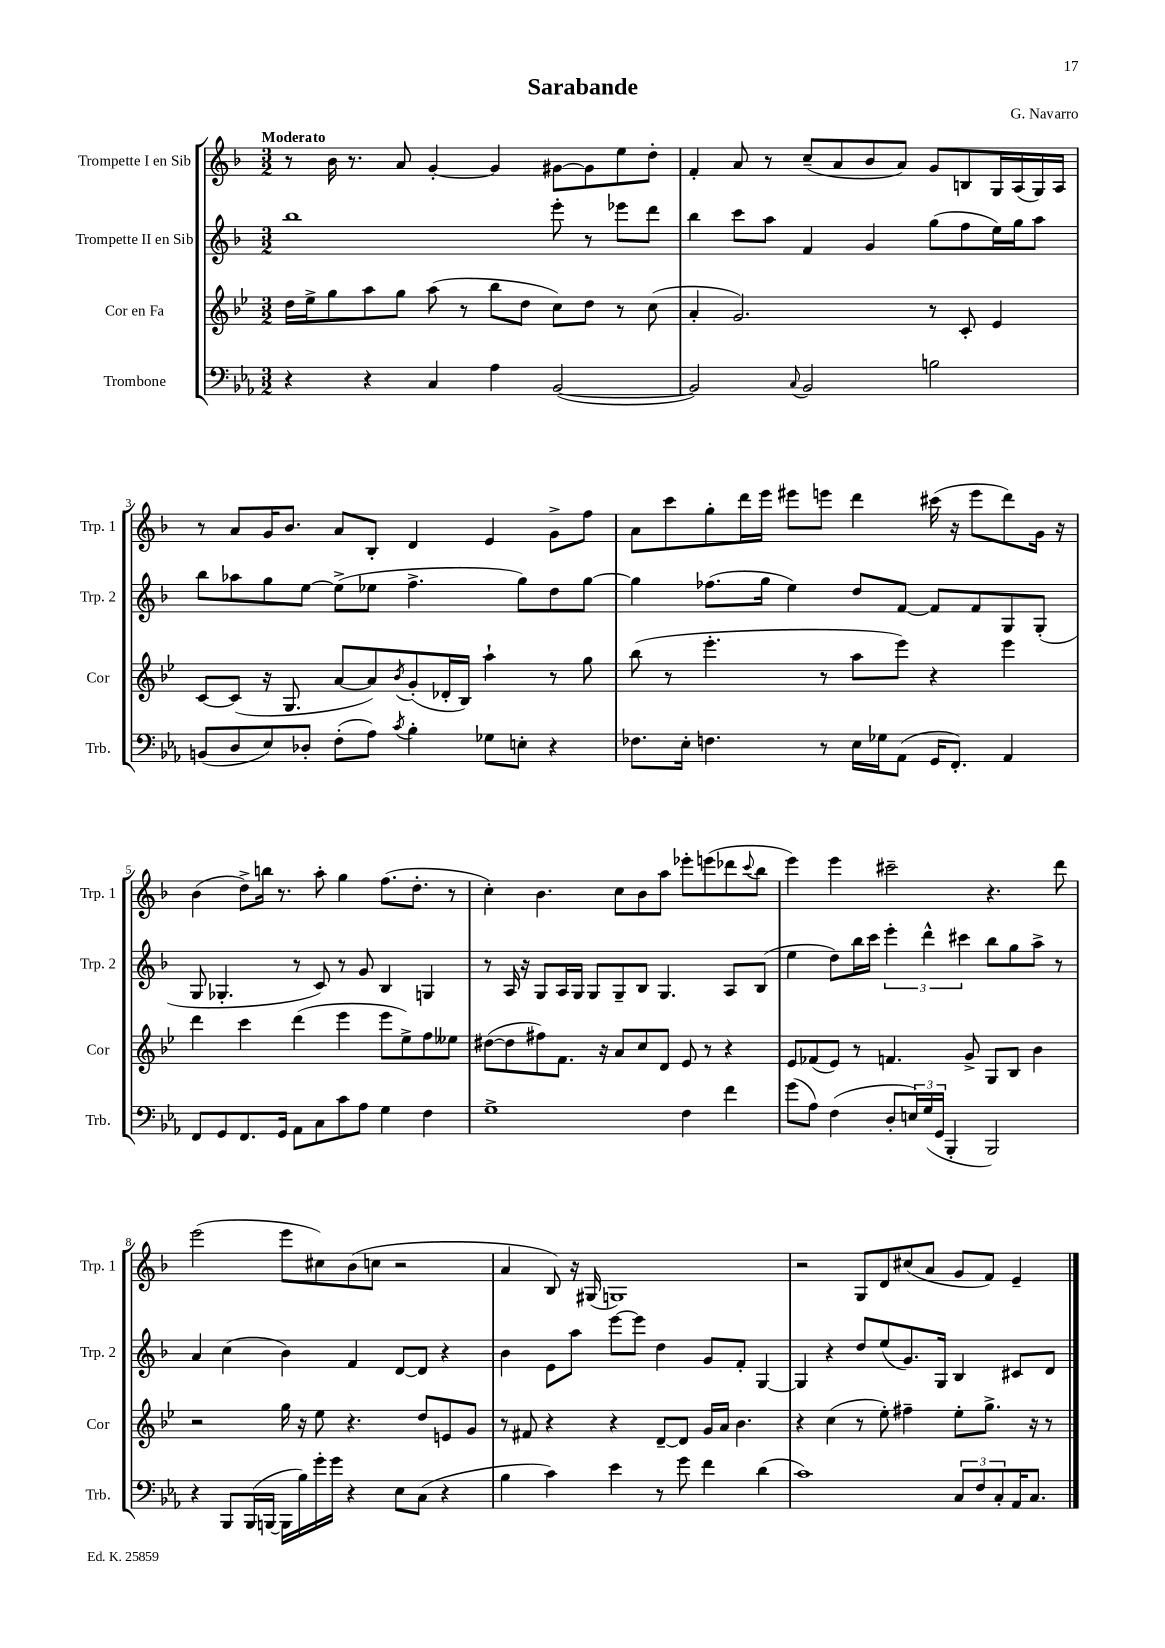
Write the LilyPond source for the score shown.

\header { title = "Sarabande" composer = "G. Navarro" }
<<
\new StaffGroup <<
\new Staff = "s0" \with { instrumentName = "Trompette I en Sib" shortInstrumentName = "Trp. 1" } {
    \clef treble \key f \major \numericTimeSignature \time 3/2 \tempo "Moderato"
    r8 bes'16 r8. a'8 g'4~-. g'4 gis'8~ gis'8 e''8 d''8-. |
    f'4-. a'8 r8 c''8--( a'8 bes'8 a'8) g'8 b8 g16 a16( g16) a16 |
    r8 a'8 g'16 bes'8. a'8 bes8-. d'4 e'4 g'8-> f''8 |
    a'8 c'''8 g''8-. d'''16 e'''16 eis'''8 e'''8 d'''4 cis'''16( r16 e'''8 d'''8) g'16 r16 |
    bes'4( d''8->) b''16 r8. a''8-. g''4 f''8.( d''8.-. r8 |
    c''4-.) bes'4. c''8 bes'8 a''8 ees'''8-. e'''8( des'''8 \appoggiatura { c'''8 } bes''8 |
    e'''4) e'''4 cis'''2-- r4. d'''8 |
    e'''2( e'''8 cis''8) bes'8( c''8 r2 |
    a'4 bes8) r16 gis16( g1) |
    r2 g8 d'8 cis''8( a'8 g'8 f'8) e'4-- \bar "|." |
}
\new Staff = "s1" \with { instrumentName = "Trompette II en Sib" shortInstrumentName = "Trp. 2" } {
    \clef treble \key f \major \numericTimeSignature \time 3/2
    bes''1 e'''8-. r8 ees'''8 d'''8 |
    bes''4 c'''8 a''8 f'4 g'4 g''8( f''8 e''16) g''16 a''8 |
    bes''8 aes''8 g''8 e''8~ e''8->( ees''8 f''4.-> g''8) d''8 g''8~ |
    g''4 fes''8.( g''16 e''4) d''8 f'8~ f'8 f'8 g8 g8-.( |
    g8 ges4.-. r8 c'8) r8 g'8 bes4 g4 |
    r8 a16 r16 g8 a16 g16 g8 g8-- bes8 g4. a8 bes8( |
    e''4 d''8) bes''16 c'''16 \tuplet 3/2 { e'''4-. d'''4-^ cis'''4 } bes''8 g''8 a''8-> r8 |
    a'4 c''4( bes'4) f'4 d'8~ d'8 r4 |
    bes'4 e'8 a''8 e'''8~ e'''8 d''4 g'8 f'8-. g4~ |
    g4 r4 d''8 e''8( g'8.) g16 bes4 cis'8 d'8 \bar "|." |
}
\new Staff = "s2" \with { instrumentName = "Cor en Fa" shortInstrumentName = "Cor" } {
    \clef treble \key bes \major \numericTimeSignature \time 3/2
    d''16 ees''16-> g''8 a''8 g''8 a''8( r8 bes''8 d''8 c''8) d''8 r8 c''8( |
    a'4-. g'2.) r8 c'8-. ees'4 |
    c'8~ c'8( r16 g8. a'8~ a'8) \acciaccatura { bes'8 } g'8-.( des'16-. bes16) a''4-! r8 g''8 |
    bes''8( r8 ees'''4.-. r8 a''8 ees'''8) r4 ees'''4 |
    d'''4 c'''4 d'''4( ees'''4 ees'''8 ees''8->) f''8 eeses''8 |
    dis''8~( dis''8 fis''8) f'8. r16 a'8 c''8 d'8 ees'8 r8 r4 |
    ees'8 fes'8( ees'8) r8 f'4. g'8-> g8 bes8 bes'4 |
    r2 g''16 r16 ees''8 r4. d''8 e'8 g'8 |
    r8 fis'8 r4 r4 d'8~-- d'8 g'16 a'16 bes'4. |
    r4 c''4( r8 ees''8-.) fis''4-- ees''8-. g''8.-> r16 r8 \bar "|." |
}
\new Staff = "s3" \with { instrumentName = "Trombone" shortInstrumentName = "Trb." } {
    \clef bass \key ees \major \numericTimeSignature \time 3/2
    r4 r4 c4 aes4 bes,2~( |
    bes,2) \appoggiatura { c8 } bes,2 b2 |
    b,8( d8 ees8) des8-. f8-.( aes8) \acciaccatura { c'8 } bes4-. ges8 e8-. r4 |
    fes8. ees16-. f4. r8 ees16 ges16 aes,8( g,16 f,8.-.) aes,4 |
    f,8 g,8 f,8. g,16 aes,8 c8 c'8 aes8 g4 f4 |
    g1-> f4 f'4 |
    g'8( aes8) f4( d8-. \tuplet 3/2 { e16) g16( g,16 } bes,,4-. bes,,2) |
    r4 bes,,8 bes,,16( b,,16~ b,,16 bes16) g'16-. g'16 r4 ees8 c8( r4 |
    bes4 c'4) ees'4 r8 g'8 f'4 d'4( |
    c'1) \tuplet 3/2 { c8 f8 c8-. } aes,16 c8. \bar "|." |
}
>>
>>
